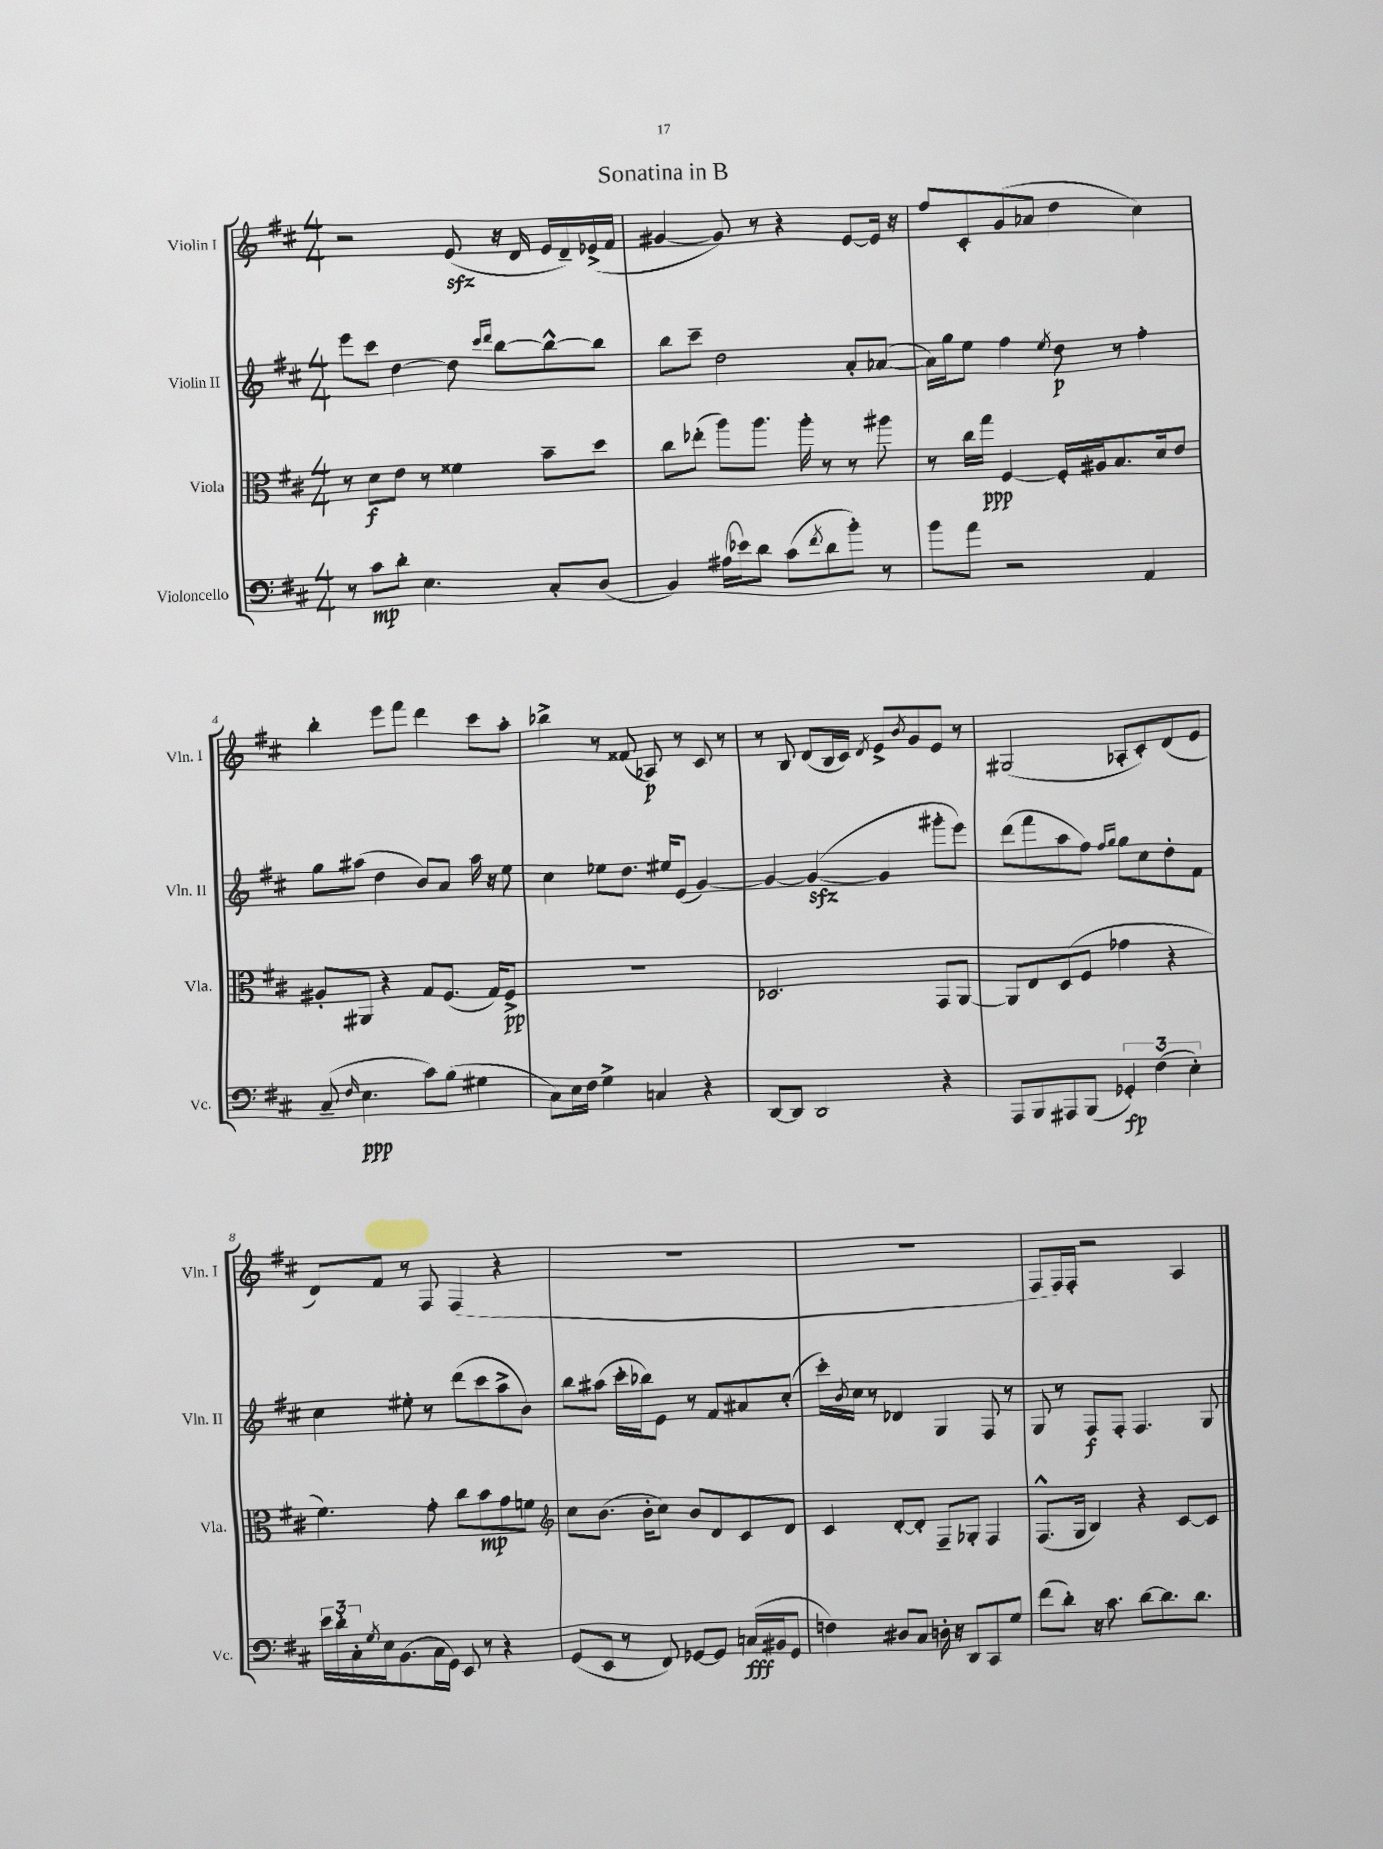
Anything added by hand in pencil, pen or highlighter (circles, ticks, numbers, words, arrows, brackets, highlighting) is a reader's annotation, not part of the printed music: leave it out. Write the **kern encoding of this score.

**kern	**dynam	**kern	**dynam	**kern	**dynam	**kern	**dynam
*part4	*part4	*part3	*part3	*part2	*part2	*part1	*part1
*staff4	*staff4	*staff3	*staff3	*staff2	*staff2	*staff1	*staff1
*I"Violoncello	*	*I"Viola	*	*I"Violin II	*	*I"Violin I	*
*I'Vc.	*	*I'Vla.	*	*I'Vln. II	*	*I'Vln. I	*
*clefF4	*	*clefC3	*	*clefG2	*	*clefG2	*
*k[f#c#]	*	*k[f#c#]	*	*k[f#c#]	*	*k[f#c#]	*
*M4/4	*	*M4/4	*	*M4/4	*	*M4/4	*
=1	=1	=1	=1	=1	=1	=1	=1
8r	.	8r	.	8eee\L	.	2r	.
8c#\L	mp	8d\L	f	8ccc#\J	.	.	.
8d'\J	.	8e\J	.	[4dd\	.	.	.
4.E\	.	8r	.	.	.	.	.
.	.	4f##X\	.	8dd\]	.	(8ezz/	.
.	.	.	.	16qqccc#/LL	.	.	.
.	.	.	.	16qqddd/JJ	.	.	.
.	.	.	.	[8bb\L	.	16r	.
.	.	.	.	.	.	16d/	.
8C#'/L	.	8b~\L	.	8bb^^\_	.	16e/LL	.
.	.	.	.	.	.	16d~/)	.
(8D/J	.	8dd\J	.	8bb\J]	.	(16e-X^/	.
.	.	.	.	.	.	16f#/JJ	.
=2	=2	=2	=2	=2	=2	=2	=2
4BB/)	.	8cc#\L	.	8bb\L	.	[4g#X/	.
.	.	(8ee-X'\J	.	8ccc#~\J	.	.	.
(16A#X\LL	.	8aa\L)	.	2dd\	.	8g#/])	.
16e-X\J)	.	.	.	.	.	.	.
8d\J	.	8.aa\J	.	.	.	8r	.
(8c#\L	.	.	.	.	.	4r	.
.	.	16aa'\	.	.	.	.	.
8qf#/	.	.	.	.	.	.	.
8d\	.	8r	.	.	.	.	.
8b'\J)	.	8r	.	8a'/L	.	[8e/L	.
8r	.	8aa#X\	.	([8a-X/J	.	16e/Jk]	.
.	.	.	.	.	.	16r	.
=3	=3	=3	=3	=3	=3	=3	=3
8b\L	.	8r	.	16a-\LL])	.	8ff#/L	.
.	.	.	.	16gg\J	.	.	.
8a\J	.	16cc#\LL	.	8ee\J	.	8c#'/	.
.	.	16gg\JJ	ppp	.	.	.	.
2r	.	[4F#/	.	4ff#\	.	(8g/	.
.	.	.	.	.	.	8a-X/J	.
.	.	.	.	8qee/	.	.	.
.	.	16F#'/LL]	.	8dd\	p	4dd\	.
.	.	16A#X/J	.	.	.	.	.
.	.	8.B/	.	8r	.	.	.
4AA/	.	.	.	4ff#'\	.	4cc#\)	.
.	.	16d/k	.	.	.	.	.
.	.	8e/J	.	.	.	.	.
!!LO:LB:g=z
=4	=4	=4	=4	=4	=4	=4	=4
(8C#~/	.	8A#X'/L	.	8gg\L	.	4bb'\	.
16qqF#/	.	.	.	.	.	.	.
4.E\	ppp	8AA#X/J	.	(8aa#X\J	.	.	.
.	.	4r	.	4dd\	.	8eee\L	.
.	.	.	.	.	.	8fff#\J	.
8c#\L)	.	8G/L	.	8b/L)	.	4ddd\	.
(8B\J	.	(8.F#/J	.	8a/J	.	.	.
4G#X\	.	.	.	16aa#\	.	8ccc#\L	.
.	.	16G/KL)	.	16r	.	.	.
.	.	8F#^/J	pp	8ee\	.	8aa'\J	.
=5	=5	=5	=5	=5	=5	=5	=5
8C#\L)	.	1r	.	4cc#\	.	4bb-X^\	.
16E\L	.	.	.	.	.	.	.
16F#\JJ	.	.	.	.	.	.	.
4G^\	.	.	.	8ee-X\L	.	8r	.
.	.	.	.	8.dd\J	.	(8f##X/	.
4Cn/	.	.	.	.	.	8A-X/)	p
.	.	.	.	16ee#X/KL	.	.	.
.	.	.	.	(8e/J	.	8r	.
4r	.	.	.	[4g/)	.	8c#/	.
.	.	.	.	.	.	8r	.
=6	=6	=6	=6	=6	=6	=6	=6
[8DD/L	.	2.D-X/	.	4g/_	.	8r	.
8DD/J]	.	.	.	.	.	8B/	.
2DD/	.	.	.	(4gzz/_	.	(8d/L	.
.	.	.	.	.	.	16B/L	.
.	.	.	.	.	.	16c#/JJ)	.
.	.	.	.	.	.	8qd/	.
.	.	.	.	4g/]	.	8e^/L	.
.	.	.	.	.	.	8qb/	.
.	.	.	.	.	.	8g/	.
4r	.	8GG/L	.	8ggg#X'\L	.	8e/J	.
.	.	[8AA/J	.	8eee\J)	.	8r	.
=7	=7	=7	=7	=7	=7	=7	=7
8AAA/L	.	8AA/L]	.	(8ddd\L	.	(2G#X/	.
8BBB/	.	8E/	.	8fff#\	.	.	.
8AAA#X/	.	(8D/	.	8aa\	.	.	.
(8BBB/J	.	8F#/J	.	8ff#\J)	.	.	.
.	.	.	.	16qqff#/LL	.	.	.
.	.	.	.	16qqgg/JJ	.	.	.
6GG-X'/)	fp	4g-X\	.	8gg\L	.	8A-X'/L	.
.	.	.	.	8cc#\	.	8c#'/)	.
(6F#\	.	.	.	.	.	.	.
.	.	4r	.	8dd'\	.	(8d/	.
6E'\)	.	.	.	.	.	.	.
.	.	.	.	8f#\J	.	8e/J	.
!!LO:LB:g=z
=8	=8	=8	=8	=8	=8	=8	=8
24e\LL	.	4.f#\)	.	4cc#\	.	8d/L)	.
24d'\	.	.	.	.	.	.	.
24C#'\	.	.	.	.	.	.	.
8qG/	.	.	.	.	.	.	.
16E\J	.	.	.	.	.	8f#/J	.
(8.BB\	.	.	.	.	.	.	.
.	.	.	.	8ee#X'\	.	8r	.
16C#\L	.	8g'\	.	8r	.	8F#/	.
16GG\JJ)	.	.	.	.	.	.	.
8EE/	.	8cc#\L	.	(8ddd\L	.	(4F#/	.
8r	.	8b\	mp	8ccc#\	.	.	.
4r	.	8g\	.	8aa^\	.	4r	.
.	.	8fn\J	.	8b\J)	.	.	.
=9	=9	=9	=9	=9	=9	=9	=9
*	*	*clefG2	*	*	*	*	*
(8GG/L	.	8cc#\L	.	8bb\L	.	1r	.
8EE/J	.	(8.b\J	.	(8aa#X\J	.	.	.
8r	.	.	.	16ccc#'\LL	.	.	.
.	.	16b'\KL	.	16bb-X\J)	.	.	.
8FF#/)	.	8cc#\J)	.	8e\J	.	.	.
[8GG-X/L	.	8b/L	.	8r	.	.	.
8GG-/J]	.	8d/	.	8f#/L	.	.	.
(16Cn/LL	fff	8c#/	.	8a#X/	.	.	.
16BB#X/J	.	.	.	.	.	.	.
8GG-/J	.	8d/J	.	(8cc#'/J	.	.	.
=10	=10	=10	=10	=10	=10	=10	=10
4Fn\)	.	4c#/	.	16ccc#'\LL)	.	1r	.
.	.	.	.	8qb/	.	.	.
.	.	.	.	16cc#\JJ	.	.	.
.	.	.	.	8r	.	.	.
8D#X/L	.	[8d'/L	.	4d-X/	.	.	.
8C#/J	.	8d'/J]	.	.	.	.	.
16Dn'\	.	8F#~/L	.	4G/	.	.	.
16r	.	.	.	.	.	.	.
8DD/L	.	8G-X'/J	.	.	.	.	.
8CC#/	.	4F#/	.	8F#/	.	.	.
8G/J	.	.	.	8r	.	.	.
=11	=11	=11	=11	=11	=11	=11	=11
(8f#\L	.	(8.F#^^/L	.	8G/	.	8F#/L	.
8d'\J)	.	.	.	8r	.	16F#/L)	.
.	.	16G/Jk	.	.	.	16F#'/JJ	.
16r	.	4B/)	.	8F#/L	f	2r	.
8.c#\	.	.	.	.	.	.	.
.	.	.	.	8F#'/J	.	.	.
[8d\L	.	4r	.	4.F#/	.	.	.
8.d\]	.	.	.	.	.	.	.
.	.	[8c#/L	.	.	.	4A/	.
8.d\J	.	.	.	.	.	.	.
.	.	8c#/J]	.	8G/	.	.	.
==	==	==	==	==	==	==	==
*-	*-	*-	*-	*-	*-	*-	*-
